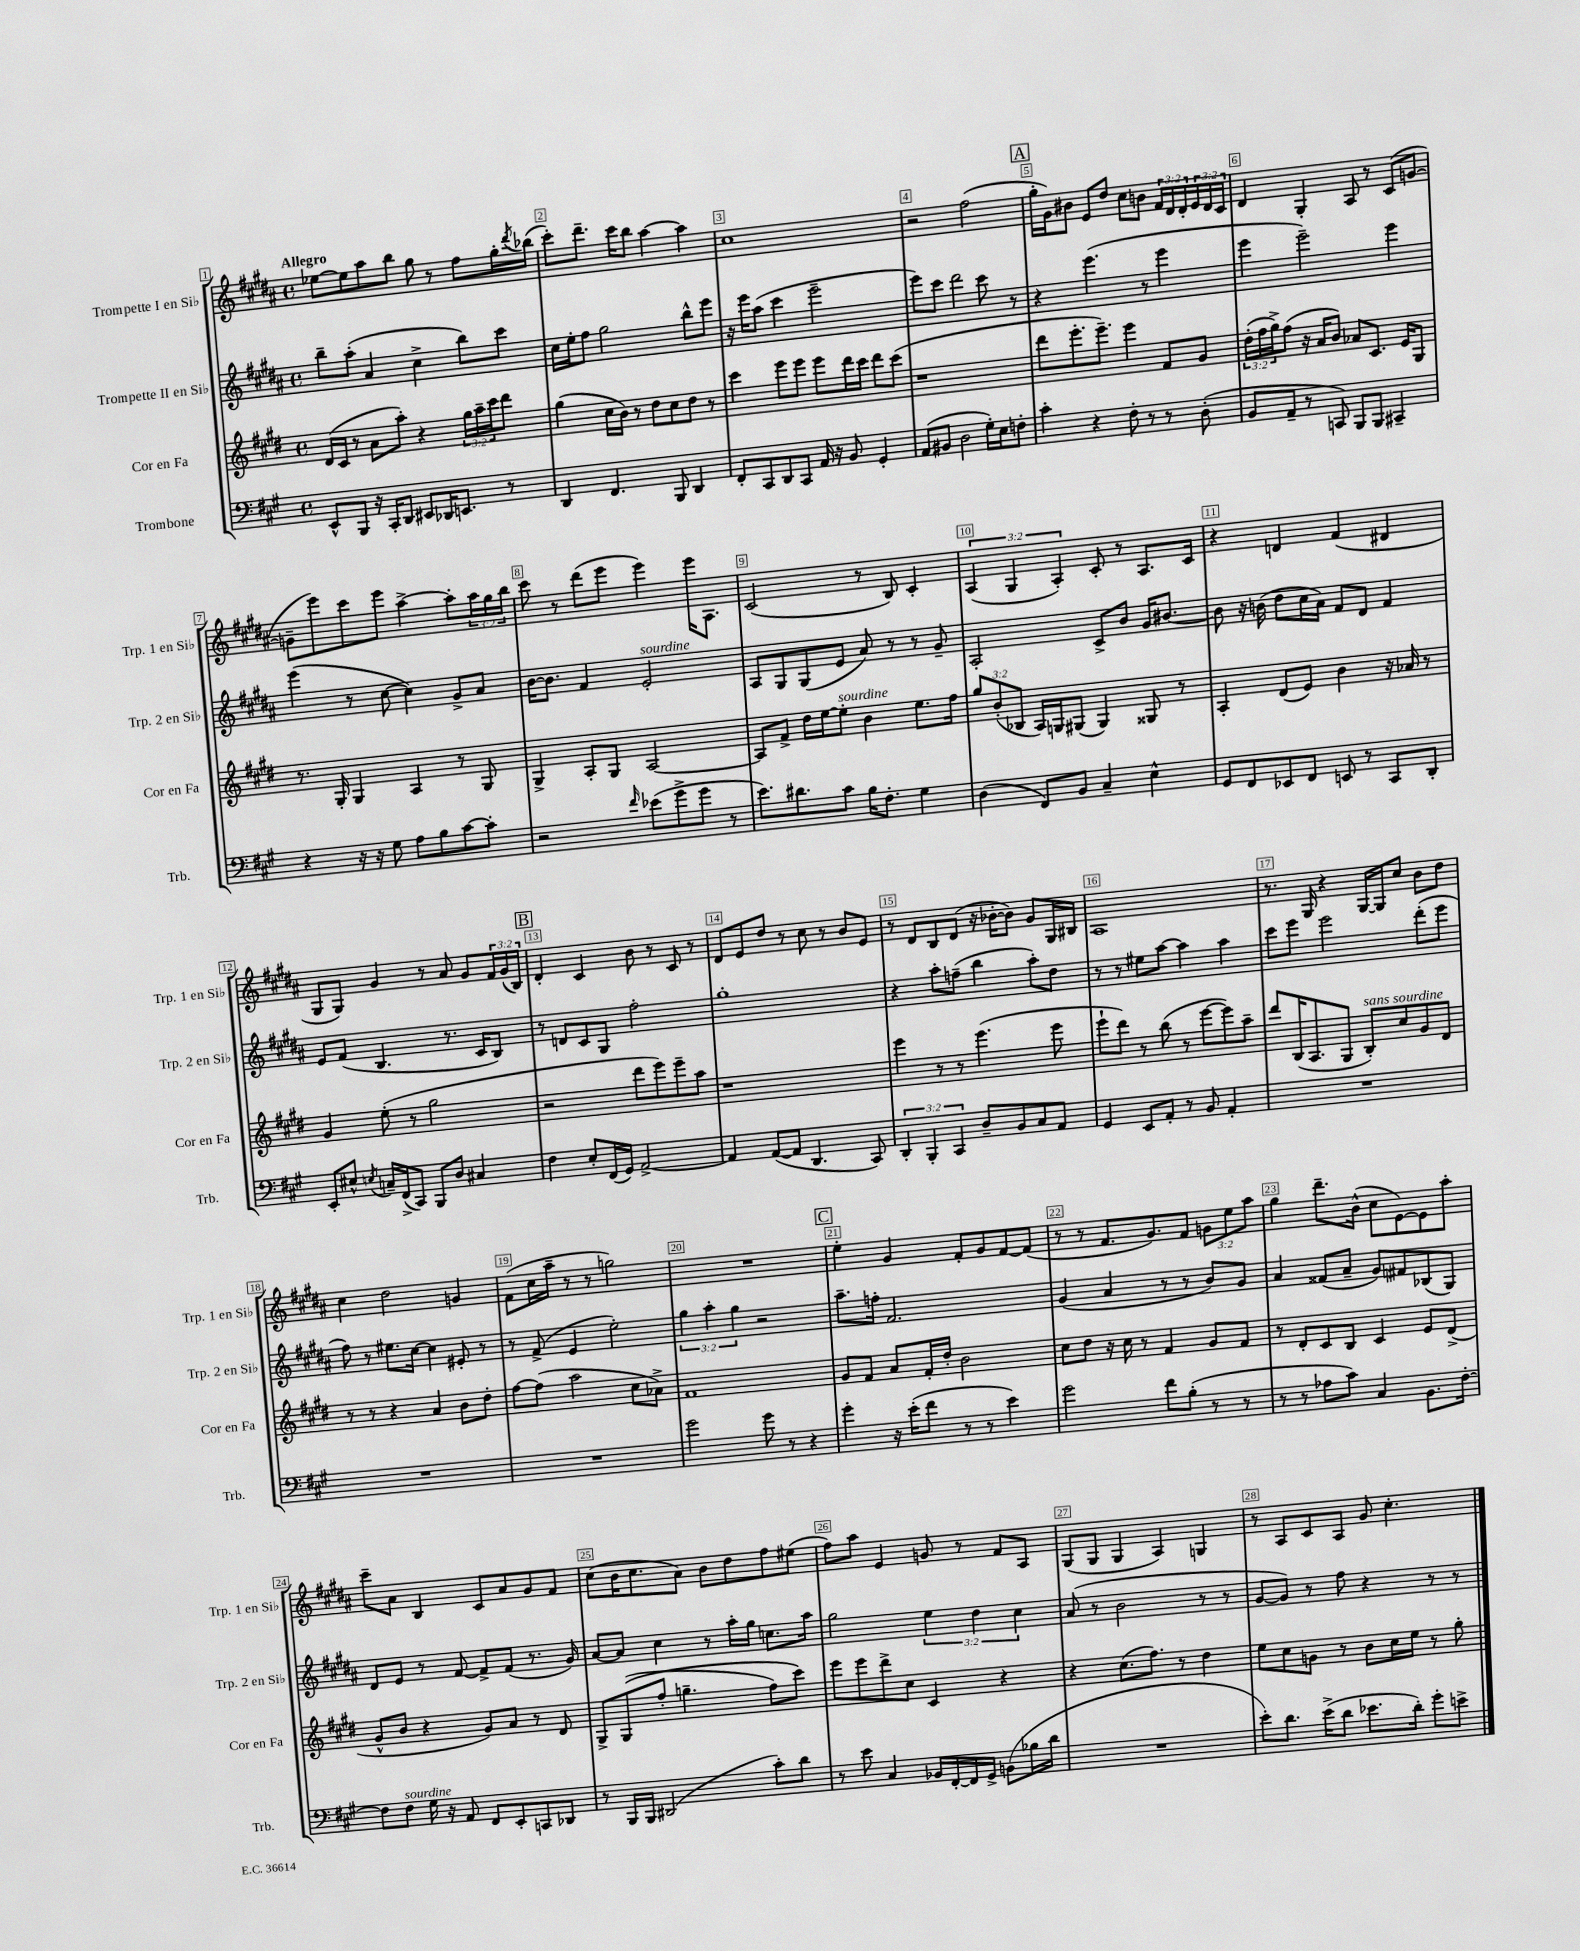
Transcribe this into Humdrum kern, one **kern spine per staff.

**kern	**kern	**kern	**kern
*staff4	*staff3	*staff2	*staff1
*clefF4	*clefG2	*clefG2	*clefG2
*k[f#c#g#]	*k[f#c#g#d#]	*k[f#c#g#d#a#]	*k[f#c#g#d#a#]
*M4/4	*M4/4	*M4/4	*M4/4
*met(c)	*met(c)	*met(c)	*met(c)
8EE^^	(16d#	8bb~	[8ee-
.	16c#	.	.
8BBB	8r	(8aa#'	8ee-]
16r	8a	4a#	8aa#
16CC#'	.	.	.
8DD	8aa')	.	8bb
8EE#	4r	4cc#^	8gg#
16DD-	.	.	8r
8.EE	.	.	.
.	24gg#	8bb)	8ff#
.	24aa~	.	.
.	24ccc#	.	.
8r	8ddd#	8ccc#	16gg#'
.	.	.	8qddd#
.	.	.	(16bb-
=	=	=	=
4DD	(4gg#	16cc#	8ccc#')
.	.	16ee'	.
.	.	8ff#	8.ddd#~
4.FF#	16cc#	2gg#	.
.	16b)	.	16ccc#
.	8r	.	8bb
.	8dd#	.	[4aa#
8BBB	8cc#	.	.
4DD	8dd#	8bb^^	4aa#]
.	8r	8eee	.
=	=	=	=
8FF#'	4ccc#	16r	1cc#
.	.	16eee	.
8CC#	.	(8aa#	.
8DD	8eee	4ccc#	.
8CC#	8eee	.	.
16AA	8eee	2eee~	.
16r	.	.	.
8BB	16ddd#	.	.
.	16ccc#	.	.
4GG#'	8ddd#	.	.
.	(8ccc#	.	.
=	=	=	=
(8AA	1r	8eee)	2r
8BB#	.	8ccc#	.
2D	.	2ddd#	.
.	.	.	(2ff#
16G#')	.	8ccc#	.
16E	.	.	.
8F'	.	8r	.
=	=	=	=
4c#'	8ddd#	4r	16gg#'
.	.	.	16g#)
.	8.eee'	.	8b#
4r	.	(4.eee	8e
.	8.eee~)	.	.
.	.	.	8dd#
8F#'	4eee	.	8cc#
8r	.	8r	8b
8r	8f#	4eee	24f#
.	.	.	24d#
.	.	.	24d#'
(8D'	8g#	.	24e
.	.	.	24d#
.	.	.	24c#
=	=	=	=
8BB	(24dd#'	4eee	4d#
.	24ff#	.	.
.	24gg#^)	.	.
8AA~	(8ff#	.	.
8r	16r	2eee~)	4G#'
.	16a	.	.
8CC)	8b)	.	.
8BBB	8a-	.	8A#
8BBB	8.c#	.	8r
4CC#~	.	4eee	(8c#
.	16e	.	.
.	8G#	.	[8g
=	=	=	=
4r	8.r	(4eee	8g~]
.	.	.	8eee)
.	16G#'	.	.
16r	4G#	8r	8ccc#
16r	.	.	.
8G#	.	[8cc#	8eee
8A	4A	4cc#])	[4aa#^
8B	.	.	.
[8c#	8r	8g#^	8aa#']
8c#']	8G#	8a#	24aa#
.	.	.	24gg#
.	.	.	24bb
=	=	=	=
2r	4G#^	[16b	8ccc#
.	.	8.b]	.
.	.	.	8r
.	8A'	4f#	(8ddd#
.	8G#	.	8eee
16qqf#	.	.	.
(8e-	[2A	2e'	4eee)
8g#^	.	.	.
8g#	.	.	16eee
.	.	.	8.A#
8r	.	.	.
=	=	=	=
8.e)	8A]	8A#	(2c#
.	8f#^	8G#	.
8.d#	.	.	.
.	16dd#	(8G#	.
.	[16ee	.	.
8c#	8ee']	8e	.
16B	4b	8a#)	8r
8.F#'	.	.	.
.	.	8r	8B)
4G#	8.ee	8r	4c#'
.	.	8g#~	.
.	16ff#	.	.
=	=	=	=
(4D	12gg#	2A#'	(6A#
.	(12b'	.	.
.	12B-	.	6G#
8FF#)	16A)	.	.
.	16G	.	.
.	.	.	6A#')
8BB	(8G#	.	.
4C#~	4G#)	8c#^	8c#'
.	.	8b	8r
4E^^	8G##	16g#	8.A#
.	.	[8.b#	.
.	8r	.	.
.	.	.	16c#
=	=	=	=
8GG#	4A'	8b#]	4r
8FF#	.	16r	.
.	.	(16b	.
8EE-	(8d#	8dd#	4d
8FF#	8e)	16cc#	.
.	.	16a#)	.
8EE	4b	8f#	(4f#
8r	.	8d#	.
8CC#	16r	4f#	4d#
.	16a-	.	.
8DD'	8r	.	.
=	=	=	=
8EE'	4g#	8e	8G#
8E#^^	.	(8f#	8G#)
8qE	.	.	.
16C~	(8ee'	4.B	4g#
(16FF#^	.	.	.
8CC#)	8r	.	.
8BBB	2gg#	.	8r
8D	.	8.r	8a#
4C#	.	.	8g#
.	.	16c#	.
.	.	8B)	24f#
.	.	.	(24g#
.	.	.	24B)
=	=	=	=
4F#	2r	8r	4d#'
.	.	8d	.
8E'	.	8c#	4c#
(16FF#	.	8G#	.
16GG#)	.	.	.
[2AA^	8ddd#	2ff#'	8b
.	8eee)	.	8r
.	8eee~	.	8c#
.	8aa	.	8r
=	=	=	=
4AA]	1r	1gg#'	8d#
.	.	.	8e
([8AA	.	.	8dd#
8AA]	.	.	8r
4.DD	.	.	8cc#
.	.	.	8r
.	.	.	8b
8CC#)	.	.	8e
=	=	=	=
6DD'	4eee	4r	8r
.	.	.	8d#
6BBB'	.	.	.
.	8r	8aa#'	8B
6CC#	.	.	.
.	8r	(8ff~	(8d#
8D~	(4.eee	4bb	16r
.	.	.	[16b-'
8BB	.	.	8b-])
8C#	.	8aa#')	8g#
8AA	8eee	8dd#	16G#
.	.	.	16B#
=	=	=	=
4GG#	8eee`	8r	1A#
.	8ddd#)	8r	.
8EE	8r	8ee#	.
8AA'	(8bb	[8aa#	.
8r	8r	4aa#]	.
8BB	[8eee	.	.
4AA'	8eee])	4aa#	.
.	8aa~	.	.
=	=	=	=
1r	8ddd#	8ccc#	8.r
.	(16B	8eee	.
.	8.A	.	16G#
.	.	2eee	4r
.	8G#	.	.
.	8B')	.	[16G#
.	.	.	16G#]
.	8cc#	.	8cc#
.	8g#	(8ddd#'	8b
.	8d#	8eee	8dd#
=	=	=	=
1r	8r	8ff#)	4cc#
.	8r	8r	.
.	4r	8.ee#	2dd#
.	.	[16cc#	.
.	4a	4cc#]	.
.	8b	8e#'	4g
.	8dd#'	8r	.
=	=	=	=
1r	[8ff#	8r	(8f#
.	(8ff#]	(8f#^	16cc#
.	.	.	16aa#~
.	2aa	4e	8r
.	.	.	8r
.	.	2ee')	2gg)
.	8cc#	.	.
.	8a-^)	.	.
=	=	=	=
2g#	1f#	6gg#	1r
.	.	6aa#'	.
.	.	6gg#	.
8g#	.	2r	.
8r	.	.	.
4r	.	.	.
=	=	=	=
4g#'	8g#	8.aa#~	4ee'
.	8f#	.	.
.	.	16ff'	.
16r	8a	2.f#	4g#
(16e'	.	.	.
8f#	16f#'	.	.
.	16dd#'	.	.
8r	2b	.	8f#'
8r	.	.	8g#
4e)	.	.	[8f#
.	.	.	(8f#]
=	=	=	=
2g#	8cc#	(4g#	8r
.	8dd#	.	8r
.	16r	4a#	8.f#
.	16cc#	.	.
.	8r	.	.
.	.	.	8.g#)
8f#	4f#	8r	.
(8B'	.	8r	8f#
8r	8g#	8b)	12g
.	.	.	12ee
8r	8f#	8g#	.
.	.	.	12aa#
=	=	=	=
8r	8r	4a#	4gg#
8r	8d#'	.	.
8A-	8c#	(8f##	8.ddd#~
8c#)	8B	8a#~	.
.	.	.	(16b^^
4C#	4c#	8g#)	8cc#
.	.	8f#	[8e)
8.BB	8e	(8B-	8e]
.	(8d#^	8G#)	8aa#'
[16F#'	.	.	.
=	=	=	=
8F#]	8g#^^	8d#	8ccc#~
8F#	8b	8e	8a#
16G#	4r	8r	4B
16r	.	.	.
8AA	.	[8f#	.
8FF#	8g#)	8f#^]	8c#
8EE'	8a	(8f#	8a#
8CC	8r	8.r	8g#
8DD-	8d#	.	8f#
.	.	16g#)	.
=	=	=	=
8r	8G#^	[8a#	(8cc#
16BBB	&((8G#	8a#]	16b
16BBB	.	.	8.cc#
(2DD#	8ff#'	4cc#	.
.	4.gg~	.	8a#)
.	.	8r	8b
.	.	16aa#'	8dd#
.	.	16gg#	.
8c#')	8ff#)	8.cc	8ff#
8d	8ccc#&)	.	(8ee#
.	.	16aa#	.
=	=	=	=
8r	8eee	2gg#	8ff#)
8e	8eee	.	8aa#
4C#	8ddd#^	.	4e
.	8cc#	.	.
16BB-	4c#	6ee	8g
[16FF#'	.	.	.
16FF#]	.	.	8r
.	.	6dd#	.
16GG#^	.	.	.
(8BB	4r	.	8f#
.	.	6cc#	.
16B-	.	.	8A#
16d	.	.	.
=	=	=	=
1r	4r	(8a#	(8G#
.	.	8r	8G#
.	(8.cc#	2b	4G#
.	8.ff#)	.	.
.	.	.	4A#)
.	8r	.	.
.	4dd#	8r	4G
.	.	8r	.
=	=	=	=
8e')	8ee	[8g#	8r
8.d	8cc#	8g#])	8A#
.	8g	8r	8c#
(16e^	.	.	.
8d	8r	8ff#	8A#
8.e-	8b	4r	8g#
.	16cc#	.	4.cc#'
16d')	16ee	.	.
8g#'	8r	8r	.
8e^	8gg#'	8r	.
==	==	==	==
*-	*-	*-	*-
